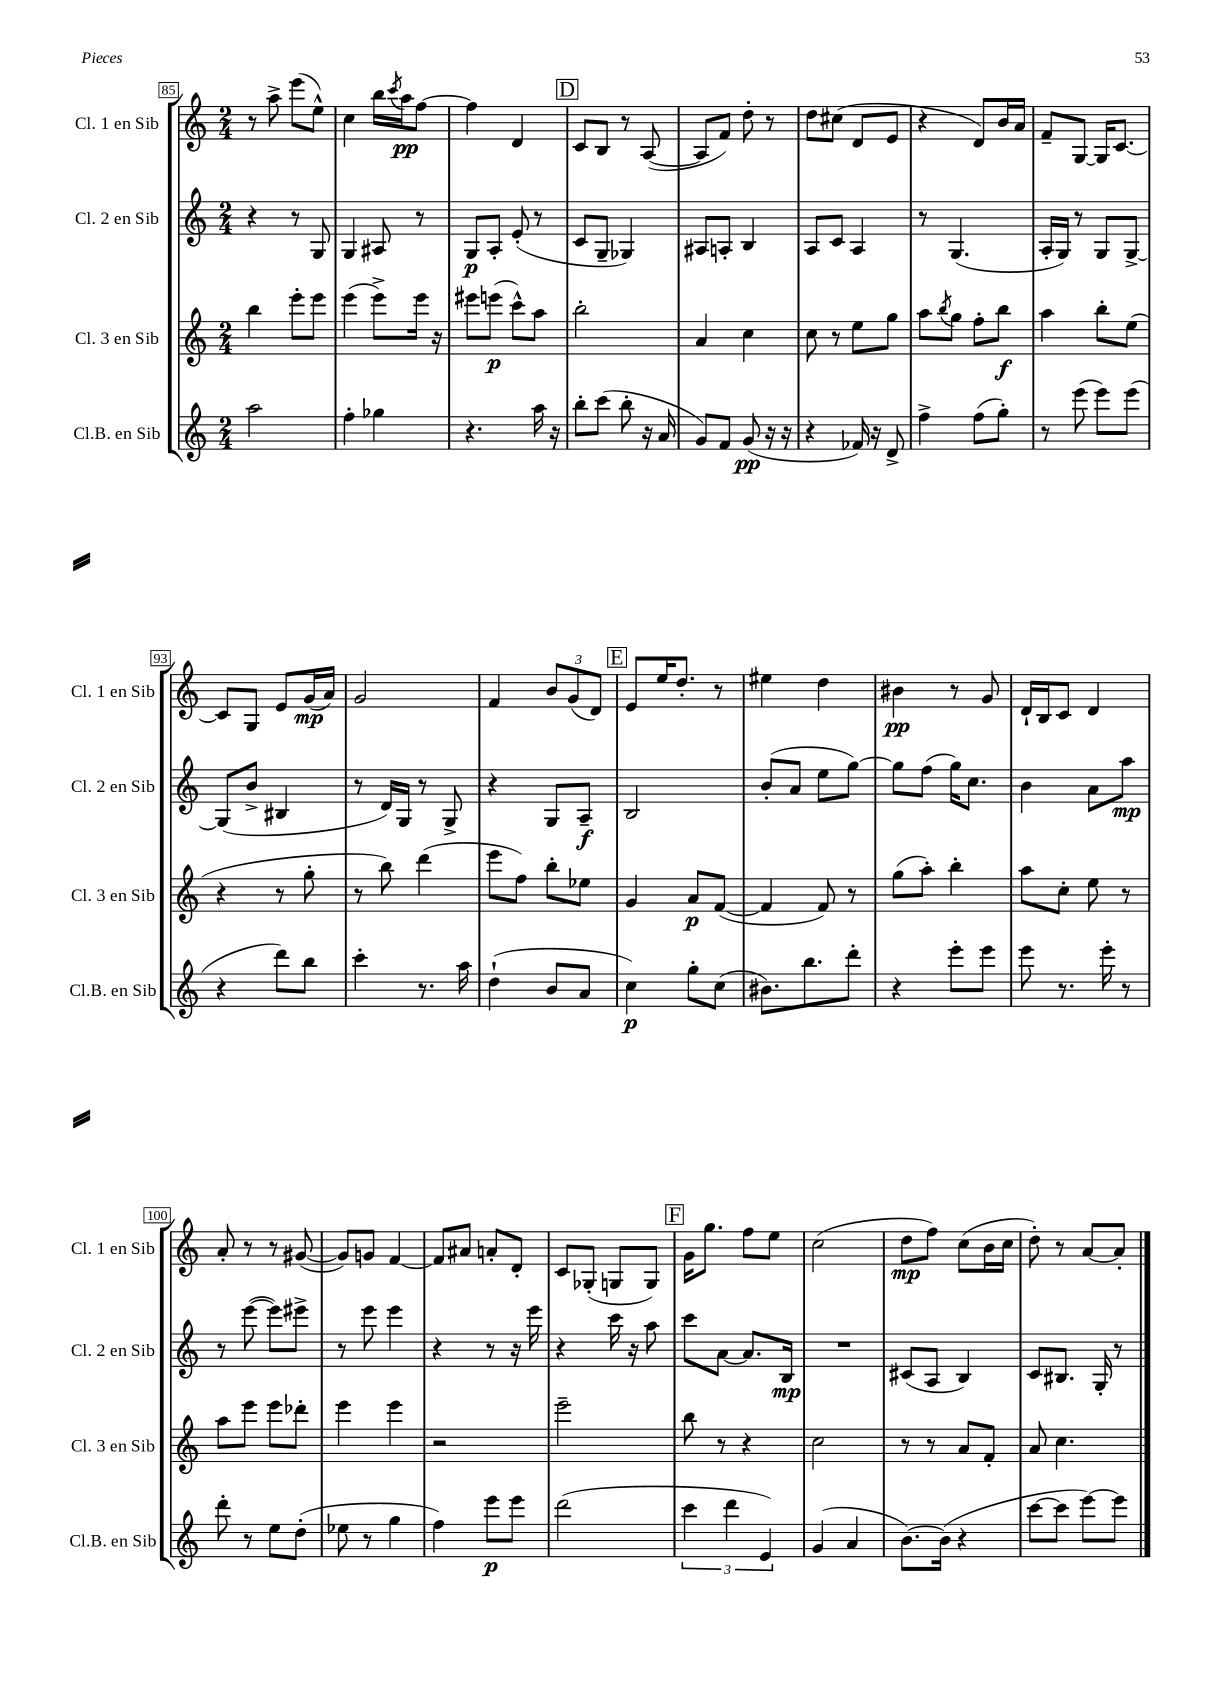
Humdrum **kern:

**kern	**kern	**kern	**kern
*staff4	*staff3	*staff2	*staff1
*clefG2	*clefG2	*clefG2	*clefG2
*k[]	*k[]	*k[]	*k[]
*M2/4	*M2/4	*M2/4	*M2/4
2aa	4bb	4r	8r
.	.	.	8aa^
.	8eee'	8r	(8eee
.	8eee	8G	8ee^^)
=	=	=	=
4ff'	(4eee	4G	4cc
4gg-	8eee^)	8A#	16bb
.	.	.	8qccc
.	.	.	16aa
.	16eee	8r	[8ff
.	16r	.	.
=	=	=	=
4.r	8eee#	8G	4ff]
.	(8eee	8A'	.
.	8ccc^^)	(8e'	4d
16aa	8aa	8r	.
16r	.	.	.
=	=	=	=
8bb'	2bb'	8c	8c
(8ccc	.	8G~	8B
8bb'	.	4G-)	8r
16r	.	.	([8A
16a	.	.	.
=	=	=	=
8g)	4a	8A#	8A]
8f	.	8A'	8f)
(8g	4cc	4B	8dd'
16r	.	.	8r
16r	.	.	.
=	=	=	=
4r	8cc	8A	8dd
.	8r	8c	(8cc#
16f-)	8ee	4A	8d
16r	.	.	.
8d^	8gg	.	8e
=	=	=	=
4ff^	8aa	8r	4r
.	8qbb	.	.
.	8gg	(4.G	.
(8ff	8ff'	.	8d)
8gg')	8bb	.	16b
.	.	.	16a
=	=	=	=
8r	4aa	16A'	8f~
.	.	16G)	.
(8eee	.	8r	[8G
8eee)	8bb'	8G	16G]
.	.	.	[8.c
(8eee	(8ee	[8G^	.
=	=	=	=
4r	4r	(8G]	8c]
.	.	8b^	8G
8ddd)	8r	4B#	8e
8bb	8gg'	.	(16g
.	.	.	16a)
=	=	=	=
4ccc'	8r	8r	2g
.	8bb)	16d)	.
.	.	16G	.
8.r	(4ddd	8r	.
.	.	8G^	.
16aa	.	.	.
=	=	=	=
(4dd`	8eee	4r	4f
.	8ff)	.	.
8b	8bb'	8G	12b
.	.	.	(12g
8a	8ee-	8A~	.
.	.	.	12d)
=	=	=	=
4cc)	4g	2B	8e
.	.	.	16ee
.	.	.	8.dd'
8gg'	8a	.	.
(8cc	([8f	.	8r
=	=	=	=
8.b#)	4f]	(8b'	4ee#
.	.	8a	.
8.bb	.	.	.
.	8f)	8ee	4dd
8ddd'	8r	[8gg)	.
=	=	=	=
4r	(8gg	8gg]	4b#
.	8aa')	(8ff	.
8eee'	4bb'	16gg)	8r
.	.	8.cc	.
8eee	.	.	8g
=	=	=	=
8eee	8aa	4b	16d`
.	.	.	16B
8.r	8cc'	.	8c
.	8ee	8a	4d
16eee'	.	.	.
8r	8r	8aa	.
=	=	=	=
8ddd'	8aa	8r	8a'
8r	8eee	([8eee	8r
8ee	8eee	8eee])	8r
(8dd'	8ddd-'	8eee#^	([8g#
=	=	=	=
8ee-	4eee	8r	8g#])
8r	.	8eee	8g
4gg	4eee	4eee	[4f
=	=	=	=
4ff)	2r	4r	8f]
.	.	.	8a#
8eee	.	8r	8a'
8eee	.	16r	8d'
.	.	16eee	.
=	=	=	=
(2ddd	2eee~	4r	8c
.	.	.	(8G-'
.	.	16ccc	8G
.	.	16r	.
.	.	8aa	8G)
=	=	=	=
6ccc	8bb	8ccc	16g
.	.	.	8.gg
.	8r	[8a	.
6ddd	.	.	.
.	4r	8.a]	8ff
6e)	.	.	.
.	.	.	8ee
.	.	16B	.
=	=	=	=
(4g	2cc	2r	(2cc
4a	.	.	.
=	=	=	=
[8.b)	8r	(8c#	8dd
.	8r	8A	8ff)
(16b]	.	.	.
4r	8a	4B)	(8cc
.	8f'	.	16b
.	.	.	16cc
=	=	=	=
[8ccc	8a	8c	8dd')
8ccc]	4.cc	8.B#	8r
[8eee)	.	.	[8a
.	.	16G'	.
8eee]	.	8r	8a']
==	==	==	==
*-	*-	*-	*-
